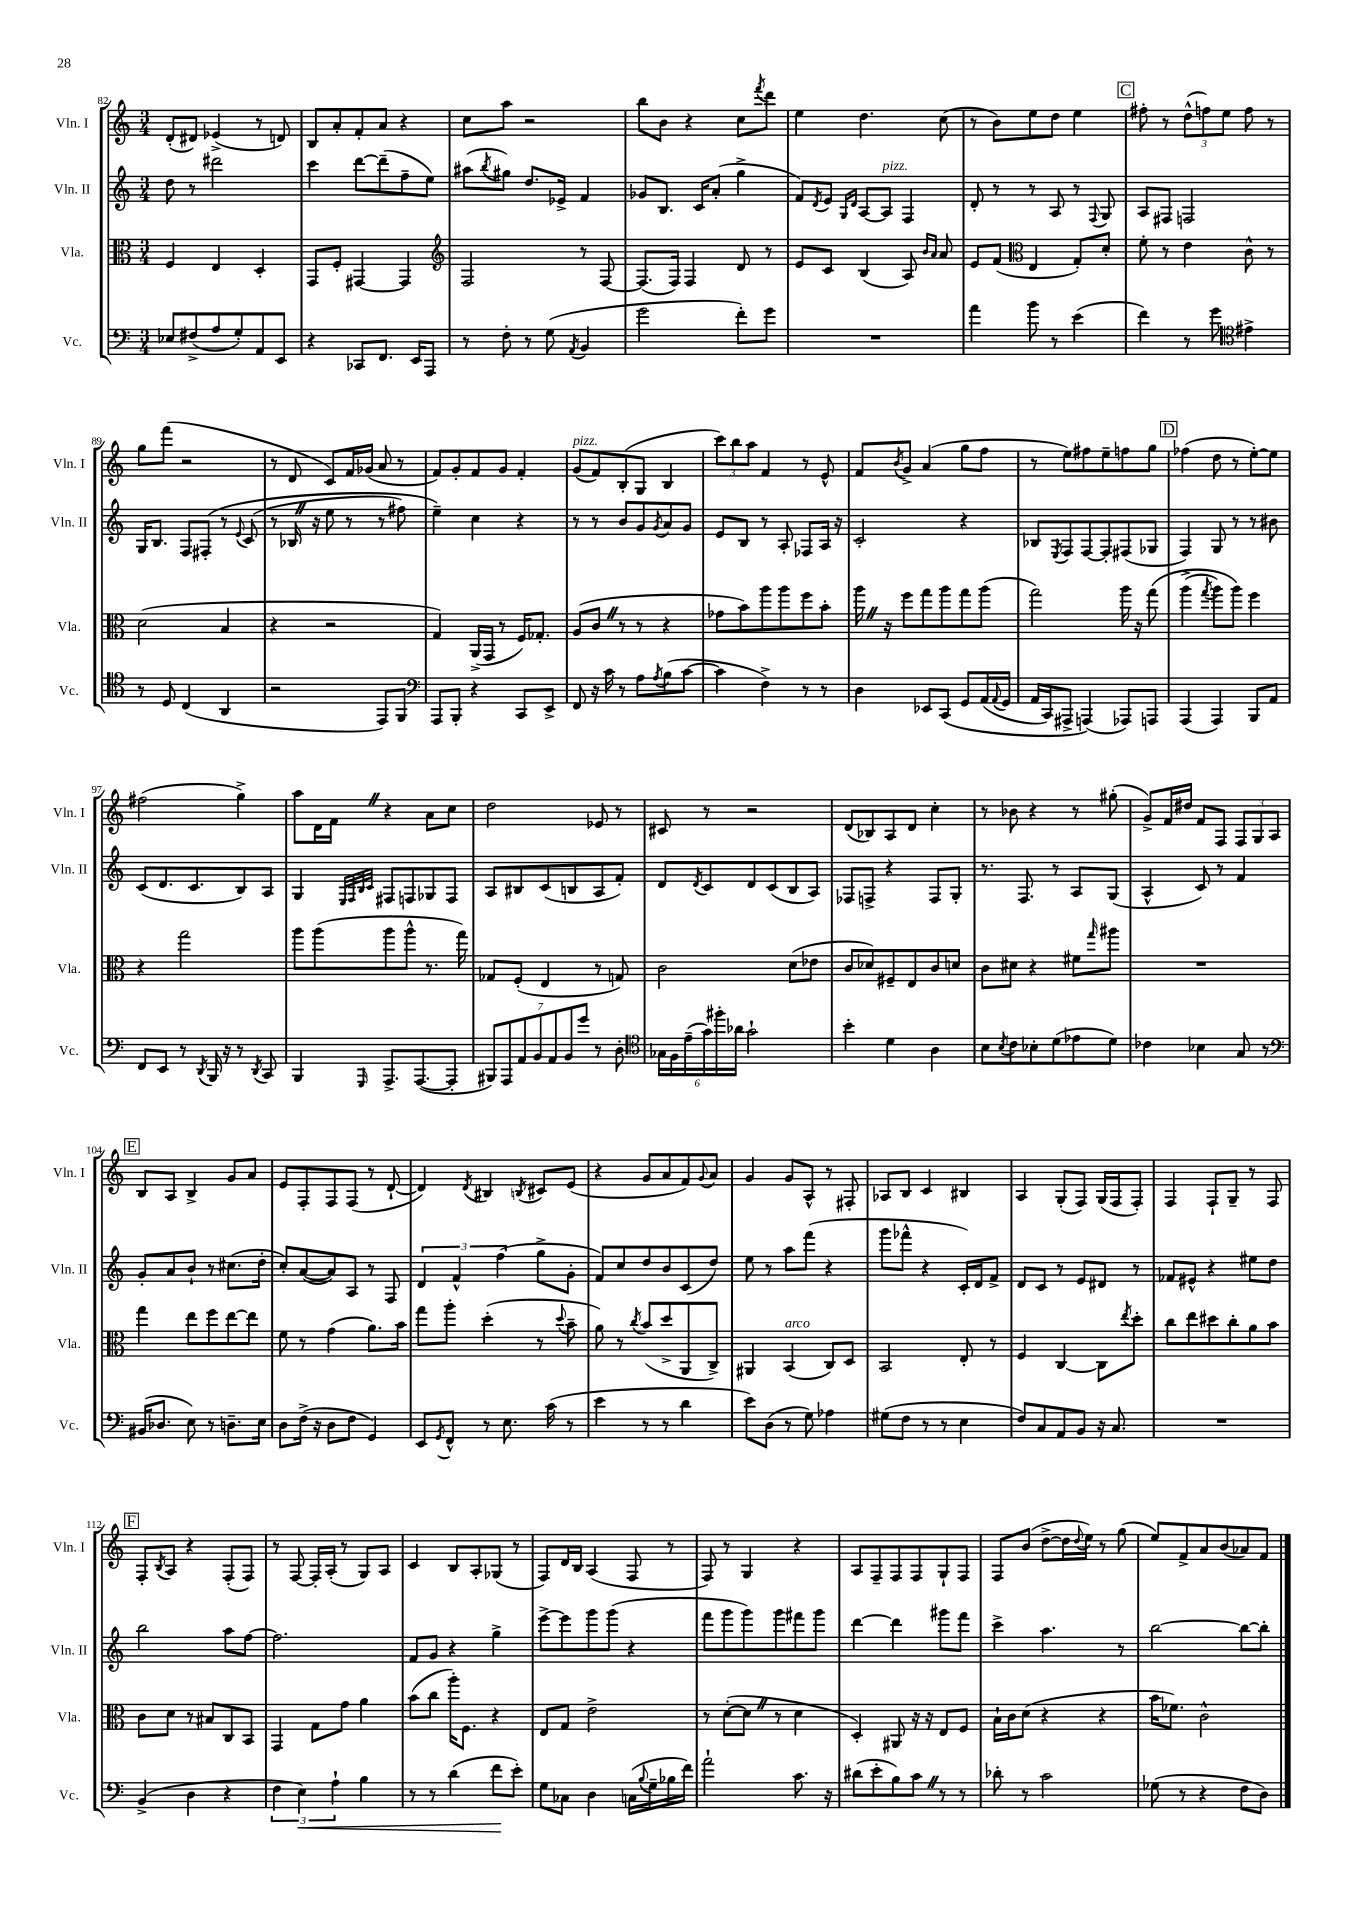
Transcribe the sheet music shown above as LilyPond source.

<<
\new StaffGroup <<
\new Staff = "s0" \with { instrumentName = "Vln. I" shortInstrumentName = "Vln. I" } {
    \clef treble \key c \major \numericTimeSignature \time 3/4
    d'8-.( dis'8) ees'4->( r8 d'8) |
    b8 a'8-. f'8-. a'8 r4 |
    c''8 a''8 r2 |
    b''8 b'8 r4 c''8 \acciaccatura { f'''8 } d'''8 |
    e''4 d''4. c''8( |
    r8 b'8) e''8 d''8 e''4 |
    \mark \markup { \box "C" } fis''8-. r8 \tuplet 3/2 { d''8-^( f''8) e''8 } f''8 r8 |
    g''8 f'''8( r2 |
    r8 d'8 c'8) f'16 ges'16( a'8 r8 |
    f'8) g'8-. f'8 g'8 f'4-. |
    g'8^\markup { \italic "pizz." }( f'8) b8-.( g8 b4 |
    \tuplet 3/2 { c'''8) b''8 a''8 } f'4 r8 e'8-^ |
    f'8 \acciaccatura { b'8 } g'8-> a'4( g''8 f''8 |
    r8 e''8) fis''8 e''8-- f''8 g''8 |
    \mark \markup { \box "D" } fes''4( d''8 r8 e''8~-.) e''8 |
    fis''2( g''4->) |
    a''8 d'16 f'16 \once \override BreathingSign.text = \markup { \musicglyph "scripts.caesura.straight" } \breathe r4 a'8 c''8 |
    d''2 ees'8 r8 |
    cis'8 r8 r2 |
    d'8( bes8) a8 d'8 c''4-. |
    r8 bes'8 r4 r8 gis''8-.( |
    g'8->) f'16 dis''16 f'8 f8 \tuplet 3/2 { f8 g8 a8 } |
    \mark \markup { \box "E" } b8 a8 b4-> g'8 a'8 |
    e'8 f8-. f8 f8( r8 d'8~-! |
    d'4) \acciaccatura { d'8 } bis4 \acciaccatura { b8 } cis'8 e'8( |
    r4 g'8 a'8 f'8) \appoggiatura { g'8 } a'8 |
    g'4 g'8 a8-^ r8 fis8-. |
    aes8 b8 c'4 bis4 |
    a4 g8-.( f8) g16( f16 f8-.) |
    f4 f8-! g8-- r8 f8 |
    \mark \markup { \box "F" } f8-. \acciaccatura { b8 } a8 r4 f8-.( f8) |
    r8 f8~ f16-. a16-.( r8 g8) a8 |
    c'4 b8 a8-. ges8( r8 |
    f8) d'16 b16 a4( f8 r8 |
    f8) r8 g4 r4 |
    a8 f8-- f8 f8 g8-! f8 |
    f8 b'8( d''8~-> d''16 \appoggiatura { d''8 } e''16) r8 g''8( |
    e''8) f'8-> a'8 b'8( aes'8) f'8 \bar "|." |
}
\new Staff = "s1" \with { instrumentName = "Vln. II" shortInstrumentName = "Vln. II" } {
    \clef treble \key c \major \numericTimeSignature \time 3/4
    d''8 r8 dis'''2 |
    c'''4 d'''8~ d'''8--( f''8-- e''8) |
    ais''8( \acciaccatura { b''8 } gis''8) d''8. ees'16-> f'4 |
    ges'8 b8. c'16 a'8-.( g''4-> |
    f'8) \acciaccatura { d'8 } e'8 \grace { g16 d'16 } a8~ a8^\markup { \italic "pizz." } f4 |
    d'8-. r8 r8 a8 r8 \appoggiatura { f8 } g8 |
    \mark \markup { \box "C" } a8 fis8 f2 |
    g16 b8. f8 fis8-.\( r8 \appoggiatura { e'8 } c'8( |
    r8 bes16 \once \override BreathingSign.text = \markup { \musicglyph "scripts.caesura.straight" } \breathe r16 e''8 r8 r8 fis''8) |
    e''4--\) c''4 r4 |
    r8 r8 b'8 g'8 \acciaccatura { g'8 } a'8 g'8 |
    e'8 b8 r8 a8-. fes8 a16 r16 |
    c'2-. r4 |
    bes8 \acciaccatura { e8 } f8 f8~ f8-. fis8( ges8 |
    \mark \markup { \box "D" } f4) g8 r8 r8 bis'8 |
    c'8( d'8. c'8. b8) a8 |
    g4 \grace { e32 f32 b32 c'32 } fis8 f8 ges8 f8 |
    a8 bis8 c'8( b8 a8 f'8-.) |
    d'8 \acciaccatura { d'8 } c'8 d'8 c'8( b8 a8) |
    fes8 f8-> r4 f8 g8-. |
    r8. f8. r8 a8 g8( |
    a4-^ c'8) r8 f'4 |
    \mark \markup { \box "E" } g'8-. a'8 b'8-! r8 cis''8.( d''16-. |
    c''8-.) a'8~( a'8) a8 r8 f8 |
    \tuplet 3/2 { d'4 f'4-^ f''4( } g''8-> g'8-. |
    f'8) c''8 d''8 b'8 c'8( d''8) |
    e''8 r8 a''8 f'''8( r4 |
    g'''8 fes'''8-^ r4 c'16-.) d'16 f'8-> |
    d'8 c'8 r8 e'8 dis'8 r8 |
    fes'8 eis'8-^ r4 eis''8 d''8 |
    \mark \markup { \box "F" } b''2 a''8 f''8~ |
    f''2. |
    f'8 g'8 r4 g''4-> |
    e'''8~-> e'''8 g'''8 g'''8( r4 |
    f'''8 g'''8 g'''8) g'''8 fis'''8 g'''8 |
    d'''4~ d'''4 gis'''8 f'''8 |
    c'''4-> a''4. r8 |
    b''2~ b''8~ b''8-. \bar "|." |
}
\new Staff = "s2" \with { instrumentName = "Vla." shortInstrumentName = "Vla." } {
    \clef alto \key c \major \numericTimeSignature \time 3/4
    f4 e4 d4-. |
    g,8 f8-. gis,4~ gis,4 |
    \clef treble f2 r8 f8~ |
    f8.( f16) f4 d'8 r8 |
    e'8 c'8 b4( a8) \grace { b'16 a'16 } a'8 |
    e'8 f'8( \clef alto e4 g8-.) d'8-. |
    \mark \markup { \box "C" } f'8-. r8 e'4 c'8-^ r8 |
    d'2( b4 |
    r4 r2 |
    g4) a,16->( g,16 r8 f16) ges8.-. |
    a8( c'8 \once \override BreathingSign.text = \markup { \musicglyph "scripts.caesura.straight" } \breathe r8 r8 r4 |
    ges'8 b'8) a''8 a''8 f''8 b'8-. |
    a''16 \once \override BreathingSign.text = \markup { \musicglyph "scripts.caesura.straight" } \breathe r16 f''8 g''8 a''8 g''8 a''8( |
    g''2) a''16 r16 g''8\( |
    \mark \markup { \box "D" } a''4->( \acciaccatura { g''8 } a''8) a''8\) f''4 |
    r4 g''2 |
    a''8 a''8( a''8 a''8-^ r8. g''16) |
    ges8 f8-.( e4 r8 g8) |
    c'2 d'8( ees'8 |
    c'8 des'8) fis8-- e8 c'8 d'8 |
    c'8 dis'8 r4 fis'8 \grace { g''16 } ais''8 |
    R2. |
    \mark \markup { \box "E" } g''4 e''8 f''8 e''8~ e''8 |
    f'8 r8 g'4( a'8.) b'16 |
    g''8 a''8-. d''4-.( r8 \appoggiatura { d''8 } b'8-- |
    a'8) r8 \acciaccatura { c''8 } b'8( d''8-> a,8 c8->) |
    ais,4 b,4^\markup { \italic "arco" }( c8) d8 |
    b,2 e8-. r8 |
    f4 c4~ c8 \acciaccatura { e''8 } d''8-. |
    c''8 e''8 dis''8 c''8-. a'8 b'8 |
    \mark \markup { \box "F" } c'8 d'8 r8 bis8 c8 b,8 |
    g,4 g8 g'8 a'4 |
    b'8( c''8 a''16-.) f8. r4 |
    e8 g8 e'2-> |
    r8 d'8~-.( d'8 \once \override BreathingSign.text = \markup { \musicglyph "scripts.caesura.straight" } \breathe r8 d'4 |
    d4-.) ais,8 r16 r16 e8 f8 |
    b16-! c'16 d'8( r4 r4 |
    b'16 fes'8.) c'2-^ \bar "|." |
}
\new Staff = "s3" \with { instrumentName = "Vc." shortInstrumentName = "Vc." } {
    \clef bass \key c \major \numericTimeSignature \time 3/4
    ees8 fis8->( a8 g8-.) a,8 e,8 |
    r4 ces,8 f,8. e,16 a,,8 |
    r8 f8-. r8 g8( \acciaccatura { a,8 } b,4 |
    g'2 f'8-.) g'8 |
    R2. |
    a'4 b'8 r8 e'4( |
    \mark \markup { \box "C" } f'4) r8 g'8 \clef tenor eis'4-> |
    r8 d8 c4( a,4 |
    r2 e,8) f,8 |
    \clef bass a,,8 b,,8-. r4 c,8 e,8-> |
    f,8 r16 c'16 r8 a8 \acciaccatura { a8 } b8( c'8~ |
    c'4 f4->) r8 r8 |
    d4 ees,8 c,8\( g,8 a,16( \appoggiatura { a,8 } g,16 |
    a,16 c,16) ais,,8-> a,,4(\) aes,,8) a,,8 |
    \mark \markup { \box "D" } a,,4( a,,4) b,,8 a,8 |
    f,8 e,8 r8 \acciaccatura { d,8 } b,,16 r16 r8 \acciaccatura { d,8 } c,8 |
    b,,4 \grace { g,,16 } a,,8.-> a,,8.~( a,,8-. |
    \tuplet 7/4 { bis,,8) a,,8 a,8 b,8 a,8 b,8 g'8 } r8 d8-. |
    \clef tenor \tuplet 6/4 { ges16 f16 e'16--( g'16) fis''16-. aes'16 } g'2-! |
    b'4-. d'4 a4 |
    b8 \acciaccatura { b8 } c'8 bes8-. d'8( ees'8 d'8) |
    ces'4 bes4 g8 r8 |
    \mark \markup { \box "E" } \clef bass bis,16( des8. e8) r8 d8.-- e16 |
    d8 f16->( r16 d8 f8 g,4) |
    e,8 \acciaccatura { g,8 } f,8-^ r8 e8. c'16( r8 |
    e'4 r8 r8 d'4 |
    e'8) d8( r8 g8) aes4 |
    gis8( f8 r8 r8 e4 |
    f8) c8 a,8 b,8 r16 c8. |
    R2. |
    \mark \markup { \box "F" } b,4->( d4 r4 |
    \tuplet 3/2 { f4 e4\<) a4-! } b4 |
    r8 r8 d'4( f'8\! e'8-.) |
    g8 ces8 d4 c16( \appoggiatura { b8 } g16-- bes16 f'16) |
    a'2-! c'8. r16 |
    dis'8( e'8-. b8) c'8 \once \override BreathingSign.text = \markup { \musicglyph "scripts.caesura.straight" } \breathe r8 r8 |
    des'8-. r8 c'2 |
    ges8( r8 r4 f8 d8) \bar "|." |
}
>>
>>
\layout { \context { \Score currentBarNumber = #82 } }
